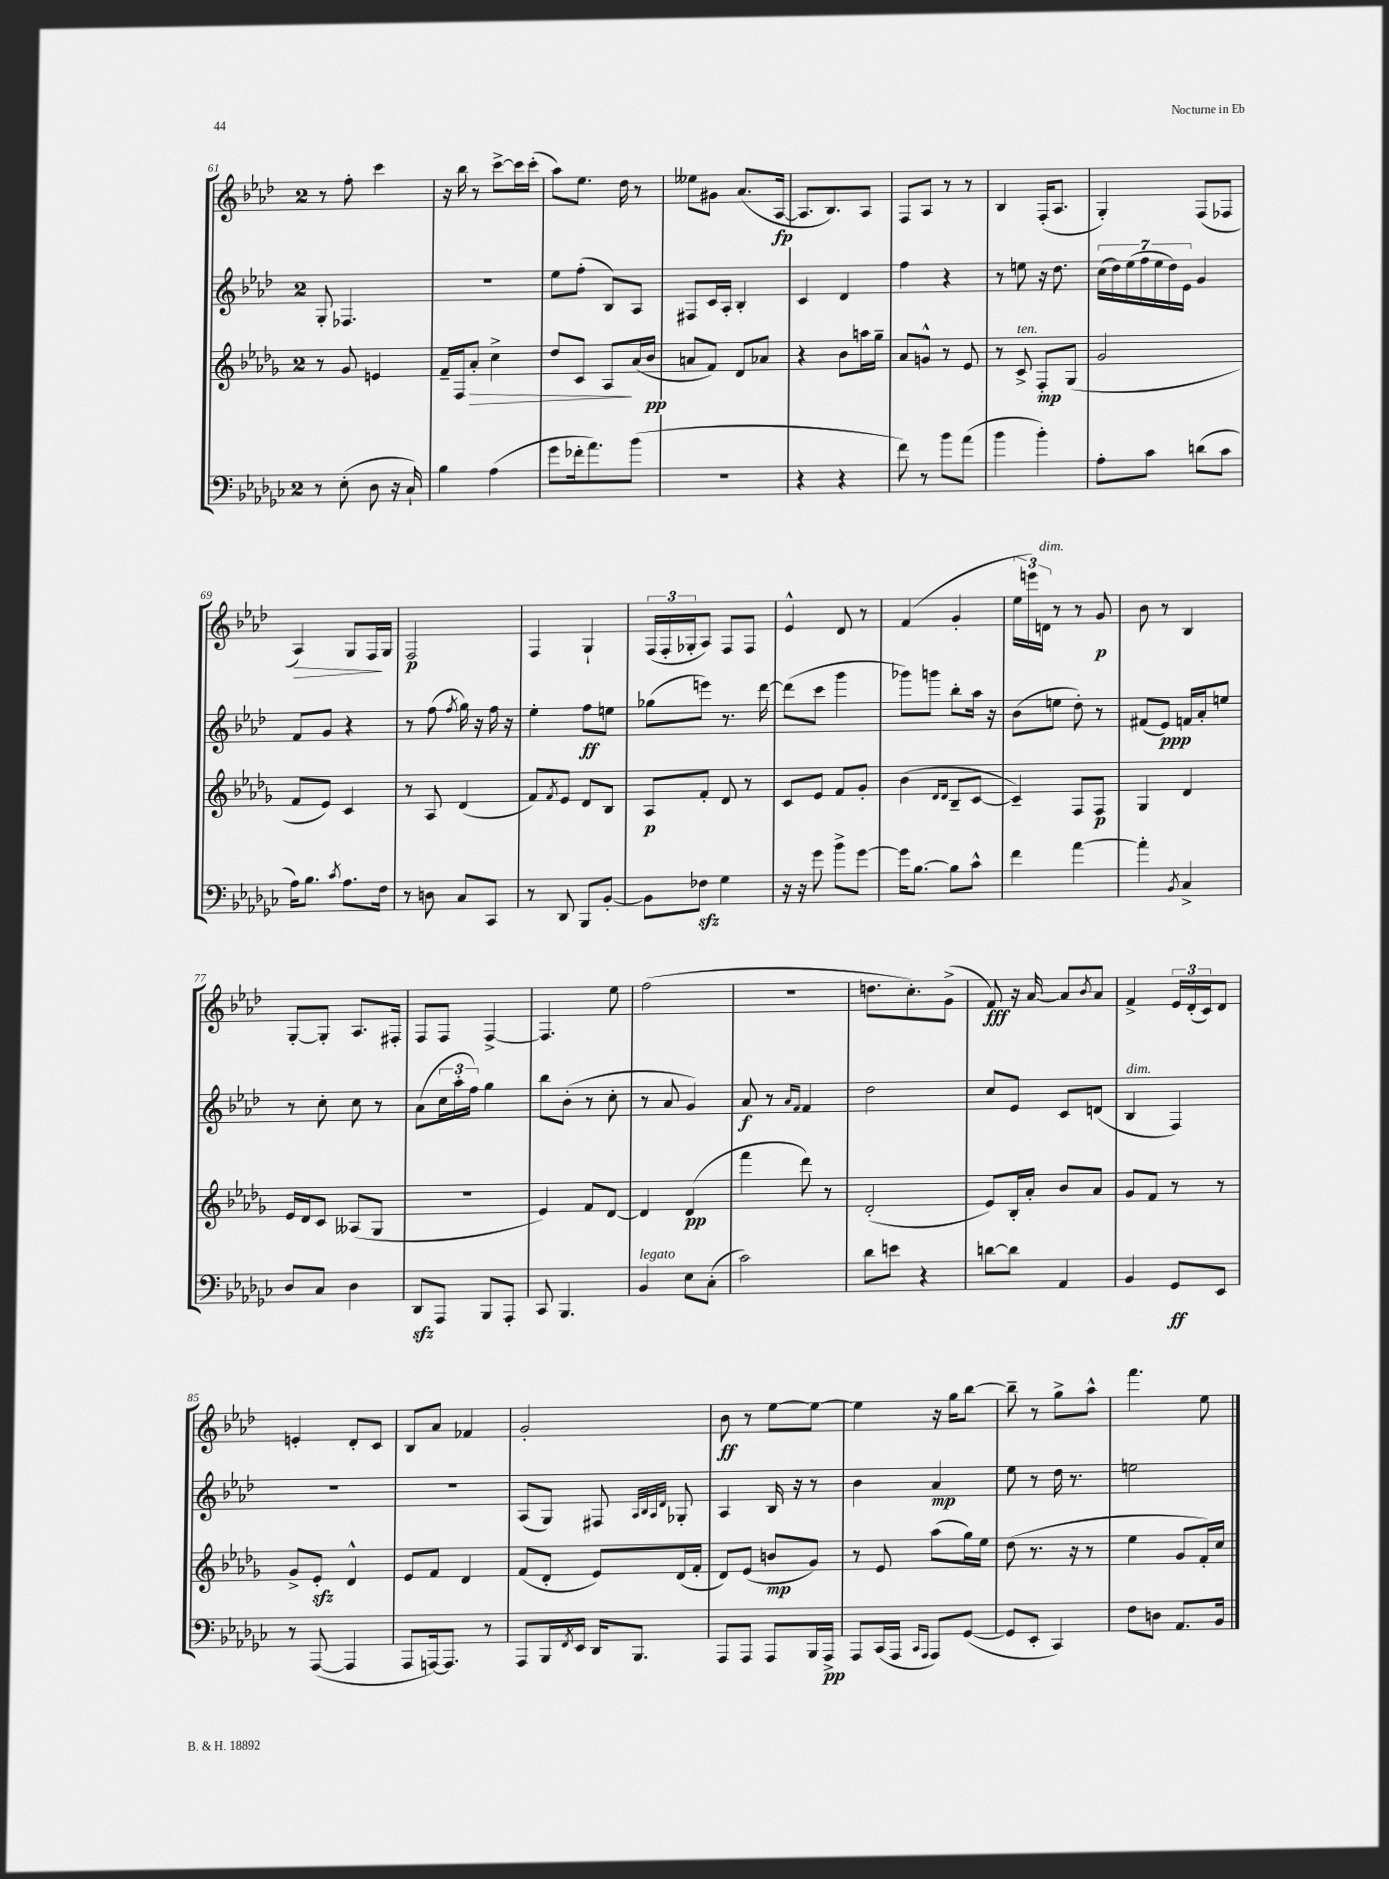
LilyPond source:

<<
\new StaffGroup <<
\new Staff = "s0" {
    \clef treble \key aes \major \once \override Staff.TimeSignature.style = #'single-digit \time 2/4
    r8 f''8-. c'''4 |
    r16 bes''16 r8 c'''8~-> c'''16 c'''16-.( |
    aes''8) ees''8. des''16 r8 |
    eeses''8 gis'8 aes'8.( aes16~\fp |
    aes8. bes8.) aes8 |
    f8 aes8 r8 r8 |
    bes4 f16-.( aes8. |
    g4-.) f8( fes8 |
    aes4\>) g8 f16\! g16 |
    f2\p |
    f4 g4-! |
    \tuplet 3/2 { f16( f16-. ges16-. } aes8) f8 f8 |
    ees'4-^ des'8 r8 |
    f'4( g'4-. |
    \tuplet 3/2 { ees''16 e'''16) d'16^\markup { \italic "dim." } } r8 r8 g'8\p |
    bes'8 r8 bes4 |
    g8~-. g8-. aes8. fis16-. |
    f8 f8 f4~-> |
    f4. ees''8 |
    f''2( |
    r2 |
    d''8. c''8.-.) g'8->( |
    f'8\fff) r16 aes'16~ aes'8 \acciaccatura { bes'8 } aes'8 |
    f'4-> \tuplet 3/2 { ees'16 des'16-.( c'16) } des'8 |
    e'4-. des'8-. c'8 |
    bes8 aes'8 fes'4 |
    g'2-. |
    bes'8\ff r8 ees''8~ ees''8~ |
    ees''4 r16 g''16 bes''8~ |
    bes''8-- r8 g''8-> aes''8-^ |
    f'''4. ees''8 \bar "|." |
}
\new Staff = "s1" {
    \clef treble \key aes \major \once \override Staff.TimeSignature.style = #'single-digit \time 2/4
    g8-. fes4. |
    R2 |
    ees''8 f''8-.( bes8) aes8 |
    fis8 c'16 aes16-. bes4-. |
    c'4 des'4 |
    f''4 r4 |
    r8 e''8 r16 des''8. |
    \tuplet 7/4 { c''16( des''16) ees''16( f''16 ees''16 des''16) ees'16 } g'4 |
    f'8 g'8 r4 |
    r8 f''8( \acciaccatura { f''8 } g''16) r16 f''16 r16 |
    ees''4-. f''8\ff e''8 |
    ges''8( e'''8) r8. des'''16~ |
    des'''8( c'''8 g'''4 |
    ges'''8) g'''8 bes''8-. aes''16 r16 |
    bes'8( e''8 des''8-.) r8 |
    fis'8( ees'8\ppp) f'16 aes'16-. e''8 |
    r8 c''8-. c''8 r8 |
    aes'8( \tuplet 3/2 { c''16 aes''16-. f''16) } g''4 |
    bes''8 bes'8-.( r8 c''8-. |
    r8 aes'8 g'4) |
    aes'8\f r8 \grace { aes'16 f'16 } f'4 |
    des''2 |
    c''8 ees'8 c'8 d'8( |
    bes4^\markup { \italic "dim." } f4) |
    R2 |
    R2 |
    aes8( g8) fis8 \grace { aes32 bes32 aes32 des'32 } ges8-. |
    aes4 bes16 r16 r8 |
    bes'4 aes'4\mp |
    ees''8 r8 des''16 r8. |
    e''2 \bar "|." |
}
\new Staff = "s2" {
    \clef treble \key des \major \once \override Staff.TimeSignature.style = #'single-digit \time 2/4
    r8 ges'8 e'4 |
    f'16-- f16 aes'8-.\> c''4-> |
    des''8 c'8 aes8\! aes'16( bes'16\pp |
    a'8 f'8) des'8 aes'8 |
    r4 bes'8 a''16 ges''16-- |
    aes'8 g'8-^ r8 ees'8 |
    r8 c'8->^\markup { \italic "ten." } f8-.\mp ges8( |
    ges'2 |
    f'8 ees'8) c'4 |
    r8 aes8 des'4( |
    f'8) \acciaccatura { f'8 } ees'8 des'8 bes8 |
    aes8\p f'8-. des'8 r8 |
    c'8 ees'8 f'8 ges'8-. |
    bes'4( \grace { des'16 des'16 } bes8-- c'8~ |
    c'4--) f8 f8\p |
    ges4 des'4 |
    ees'16 des'16 c'8 aeses8( ges8 |
    R2 |
    ees'4) f'8 des'8~ |
    des'4 des'4\pp( |
    f'''4 des'''8) r8 |
    des'2-.( |
    ees'8) bes16-. aes'16-. bes'8 aes'8 |
    ges'8 f'8 r8 r8 |
    ges'8-> ees'8-.\sfz des'4-^ |
    ees'8 f'8 des'4 |
    f'8( des'8-. ees'8) des'16( f'16-. |
    des'8) ees'8( b'8\mp ges'8) |
    r8 ees'8 aes''8( ges''16) ees''16 |
    des''8( r8. r16 r8 |
    ees''4 ges'8 f'16-.) c''16 \bar "|." |
}
\new Staff = "s3" {
    \clef bass \key ges \major \once \override Staff.TimeSignature.style = #'single-digit \time 2/4
    r8 ees8-.( des8 r16 ces16-!) |
    bes4 aes4( |
    ges'8 fes'16-. aes'8.) bes'8( |
    r2 |
    r4 r4 |
    f'8) r8 bes'8 aes'8( |
    bes'4 bes'4-.) |
    aes8-. ces'8 d'8( ces'8 |
    aes16) bes8. \acciaccatura { ces'8 } aes8. f16 |
    r8 d8 ces8 ces,8 |
    r8 des,8 bes,,8 bes,8~-. |
    bes,8 fes8\sfz ges4 |
    r16 r16 ges'8 bes'8-> ges'8~ |
    ges'16 bes8.~ bes8 ces'8-^ |
    f'4 aes'4~ |
    aes'4-. \acciaccatura { bes,8 } ces4-> |
    des8 ces8 des4 |
    des,8\sfz aes,,8 bes,,8 aes,,8-. |
    ces,8 bes,,4. |
    bes,4^\markup { \italic "legato" } ees8 ces8-.( |
    ces'2) |
    des'8 e'8 r4 |
    d'8~ d'8 aes,4 |
    bes,4 ges,8\ff ees,8 |
    r8 aes,,8~( aes,,4 |
    aes,,8 a,,16~) a,,8. r8 |
    aes,,8 bes,,16 \acciaccatura { f,8 } ees,16 des,16 bes,,8. |
    aes,,8 aes,,8 aes,,8 bes,,16 aes,,16->\pp |
    aes,,8 ces,16( aes,,16 \grace { ces,16 aes,,16 } aes,,8) ges,8~( |
    ges,8 ees,8-. ces,4) |
    f8 d8 aes,8. bes,16 \bar "|." |
}
>>
>>
\layout { \context { \Score currentBarNumber = #61 } }
